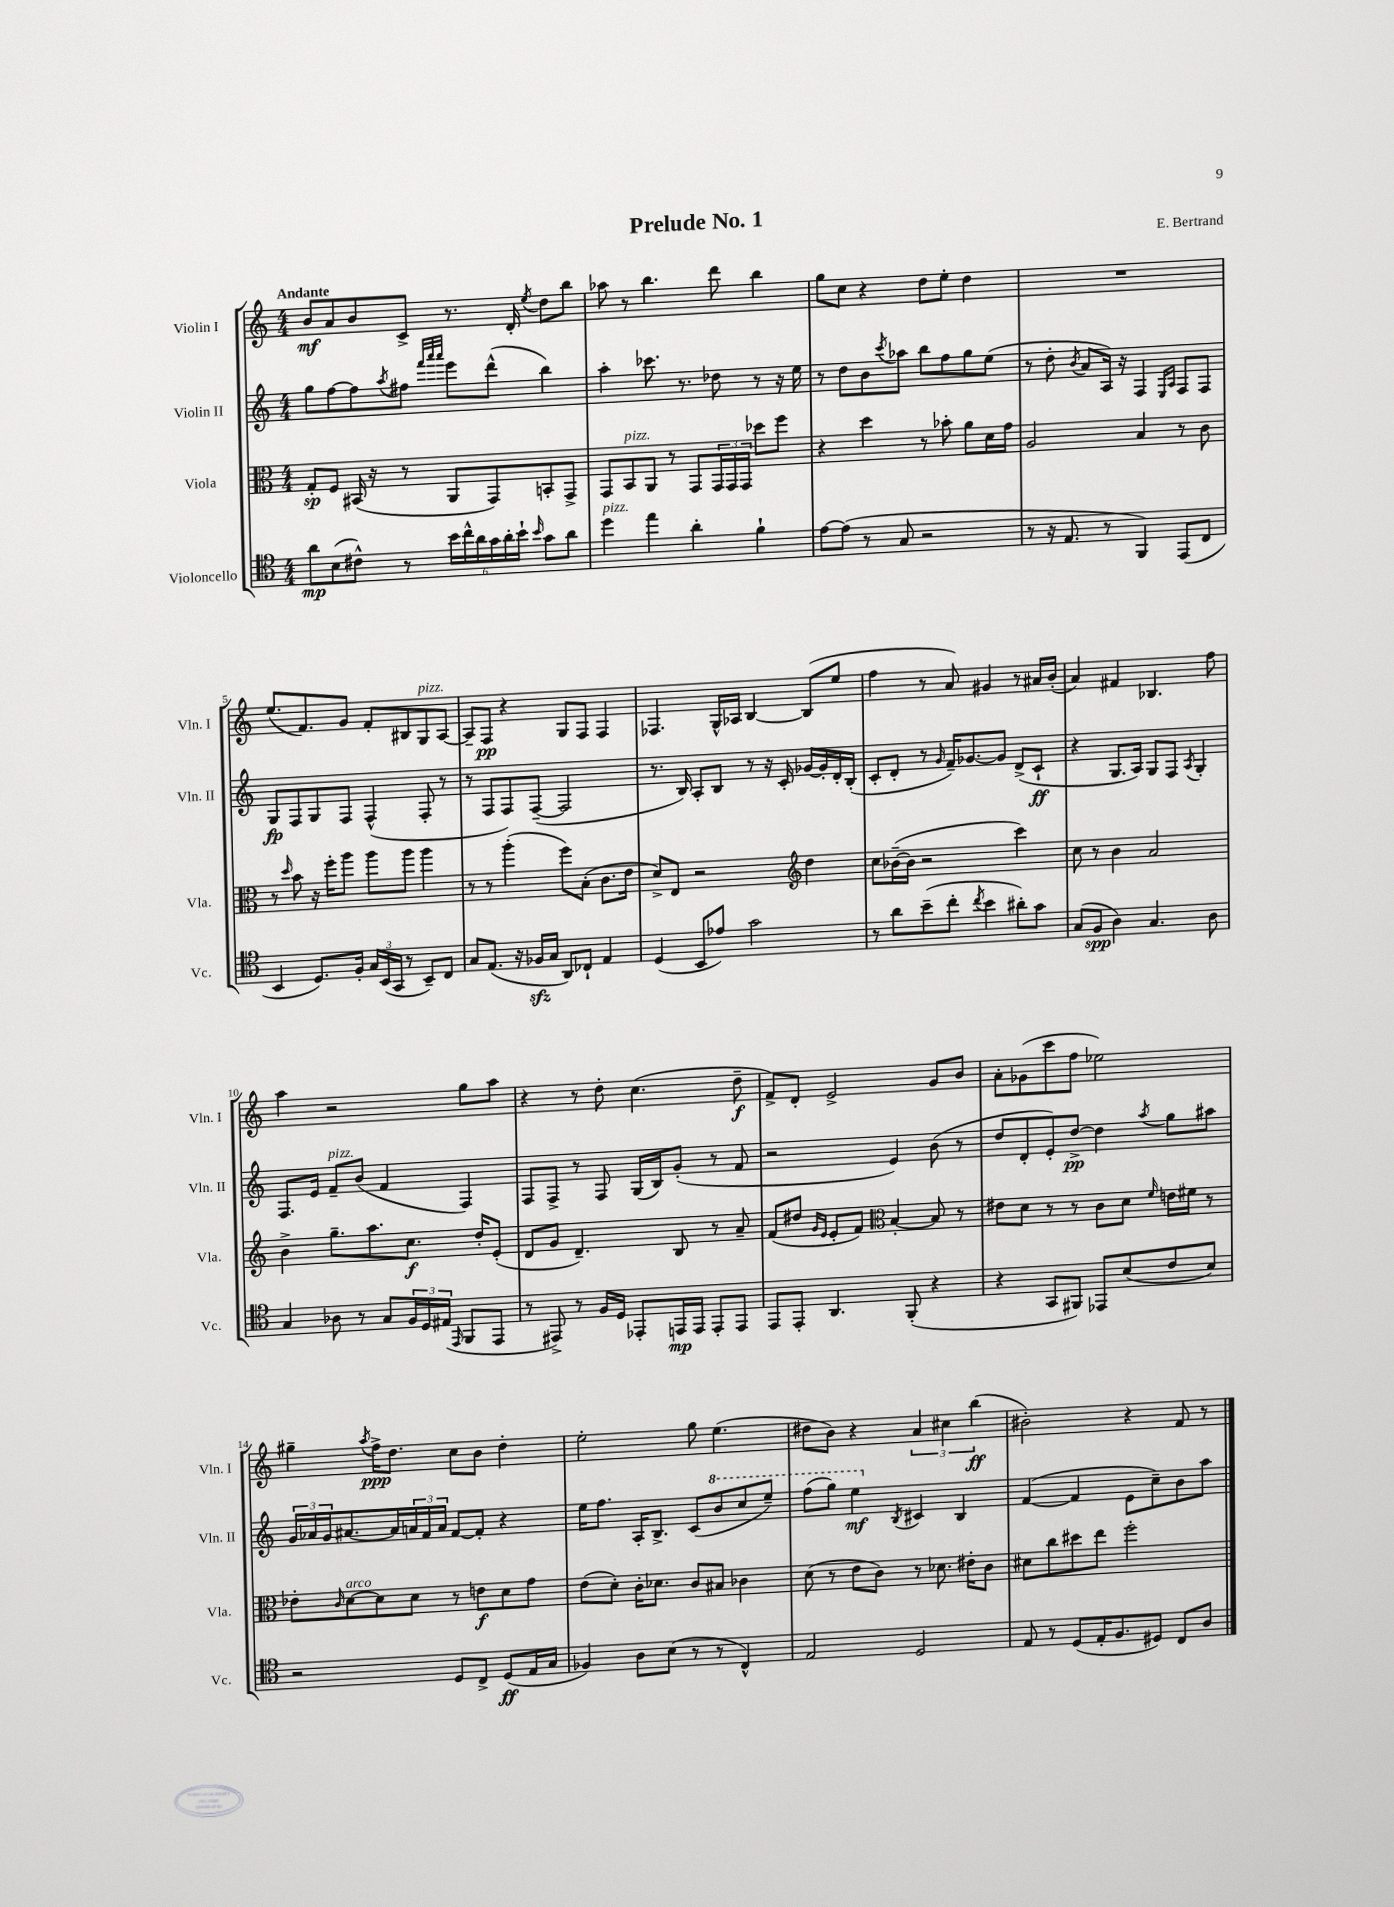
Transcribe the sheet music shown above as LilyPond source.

\header { title = "Prelude No. 1" composer = "E. Bertrand" }
<<
\new StaffGroup <<
\new Staff = "s0" \with { instrumentName = "Violin I" shortInstrumentName = "Vln. I" } {
    \clef treble \key c \major \numericTimeSignature \time 4/4 \tempo "Andante"
    b'8\mf a'8 b'8 c'8-> r8. d'16-. \acciaccatura { e''8 } d''8 b''8 |
    aes''8 r8 b''4. d'''8 b''4 |
    g''8 c''8 r4 d''8 e''8-. d''4 |
    R1 |
    e''8.( f'8.) g'8 f'8-. bis8 g8^\markup { \italic "pizz." } a8~ |
    a8-- f8\pp r4 g8 f8 f4 |
    fes4. g16-^ aes16 b4~ b8( e''8 |
    f''4 r8 a'8) gis'4 r8 ais'16 b'16-.( |
    a'4) fis'4 bes4. f''8 |
    a''4 r2 g''8 a''8 |
    r4 r8 d''8-. c''4.( d''8--\f |
    f'8->) d'8-. e'2-> g'8 b'8 |
    a'8-. ges'8( c'''8 f''8 ees''2) |
    gis''4-- \acciaccatura { a''8 } f''16->\ppp d''8. c''8 b'8 d''4-. |
    e''2-. g''8 e''4.( |
    dis''8 b'8) r4 \tuplet 3/2 { a'4 cis''4 b''4\ff( } |
    bis'2-.) r4 f'8 r8 \bar "|." |
}
\new Staff = "s1" \with { instrumentName = "Violin II" shortInstrumentName = "Vln. II" } {
    \clef treble \key c \major \numericTimeSignature \time 4/4
    g''8 f''8~ f''8 \acciaccatura { a''8 } fis''8 \grace { f'''32 a'''32 a'''32 } e'''8 d'''8-^( b''4) |
    a''4-. ces'''8. r8. des''8 r8 r16 e''16 |
    r8 d''8 b'8 \acciaccatura { c'''8 } aes''8 b''8 f''8 g''8 e''8( |
    r8 d''8-. \acciaccatura { b'8 } a'8 a16) r16 f4 \grace { e16 a16 } f8 f8 |
    g8\fp f8 g8 f8 f4-^( f8-. r8 |
    r8 f8 f8) f8~--( f2 |
    r8. b16) a8-. b8 r8 r16 c'16-. ges'16~ ges'16-. d'16-. b16-.( |
    c'8-. d'8-. r8 \grace { g'16 } f'16--) ges'8.~ ges'8 d'8->( c'8-!\ff |
    r4 g8. a16) g8 f8 \acciaccatura { a8 } g4-. |
    f8. e'16 f'8--^\markup { \italic "pizz." } b'8( f'4 f4) |
    f8 f8-> r8 f8 g16( b16) g'8-.( r8 f'8 |
    r2 e'4) b'8( r8 |
    d''8 d'8-. e'8-.) d''8~->\pp d''4 \acciaccatura { a''8 } g''8 ais''8 |
    \tuplet 3/2 { g'16 aes'16 g'16 } ais'8.~ ais'16 \tuplet 3/2 { a'16 f'16 a'16 } f'8~ f'8-. r4 |
    e''16 f''8. a16-. b8.-> c'8( \ottava #1 b''8 c'''8 e'''8--) |
    f'''8( g'''8) e'''4\mf \ottava #0 \acciaccatura { b8 } cis'4 b4 |
    f'4~( f'4 e'8 c''8--) b'8 a''8 \bar "|." |
}
\new Staff = "s2" \with { instrumentName = "Viola" shortInstrumentName = "Vla." } {
    \clef alto \key c \major \numericTimeSignature \time 4/4
    g8-.\sp f8 bis,16( r16 r8 a,8 g,8) b,8-. g,8-> |
    g,8 b,8^\markup { \italic "pizz." } a,8 r8 g,8 \tuplet 3/2 { g,16 g,16 g,16 } des''8 f''8 |
    r4 d''4 r8 bes'8-. a'8 d'16 g'16 |
    a2 b4 r8 c'8 |
    r8 \grace { d''16 } b'8 r16 f''16-. a''8 a''8 a''8 a''4 |
    r8 r8 a''4-.( f''8) b8-.( c'8. e'16 |
    d'8->) e8 r2 \clef treble d''4 |
    c''8 bes'16~--( bes'16 r2 c'''4) |
    c''8 r8 b'4 a'2 |
    b'4-> g''8.-- a''8. c''8.\f d''16-. e'8-.( |
    d'8 g'8 d'4.--) b8 r8 a'8-- |
    f'8( dis''8 \grace { g'16 e'16 } e'8-. f'8) \clef alto b4~-. b8 r8 |
    eis'8 d'8 r8 r8 c'8 d'8 \grace { f'16 } e'16 fis'16 r8 |
    ees'8-. \grace { c'16 } d'8~^\markup { \italic "arco" } d'8 d'8 r8 e'8\f d'8 g'8 |
    e'8( d'8-.) c'16-. des'8. c'8 bis8 ces'4 |
    d'8( r8 e'8 c'8) r8 des'8. eis'16-. c'8 |
    dis'8 c''8 dis''8 e''8 f''2-. \bar "|." |
}
\new Staff = "s3" \with { instrumentName = "Violoncello" shortInstrumentName = "Vc." } {
    \clef tenor \key c \major \numericTimeSignature \time 4/4
    a'8\mp b8( cis'8-^) r8 \tuplet 6/4 { b'16 c''16-^ a'16 g'16 a'16-. b'16-! } \grace { b'16 } g'8 a'8 |
    d''4^\markup { \italic "pizz." } e''4 a'4-. f'4-! |
    e'8~ e'8( r8 g8 r2 |
    r8 r16 e8. r8 f,4) e,8( c8 |
    b,4 d8.) f16-. \tuplet 3/2 { g16 b,16( g,16 } r8 b,8--) c8 |
    g8 e8.( r16 fes16\sfz g16 a,8) ces8-! e4 |
    d4( b,8 ees'8) g'2 |
    r8 a'8 b'8--( c''8-. \acciaccatura { c''8 } b'4 ais'8-.) g'8 |
    g8( f8\spp a4) g4. a8 |
    g4 aes8 r8 g8 \tuplet 3/2 { f16 d16 eis16( } \grace { e,16 } f,8 e,8 |
    r8 eis,8->) r8 f16 d16 ees,8-. e,16\mp e,16 e,8-. e,8 |
    e,8 e,8-. a,4. f,8-.( r4 |
    r4 g,8 fis,8) ees,8 b8( c'8 b8) |
    r2 d8 c8-> d8\ff( e16 g16 |
    fes4) a8 b8( r8 r8 c4-^) |
    e2 d2 |
    e8 r8 d8( e16-. f8. dis8) c8 a8 \bar "|." |
}
>>
>>
